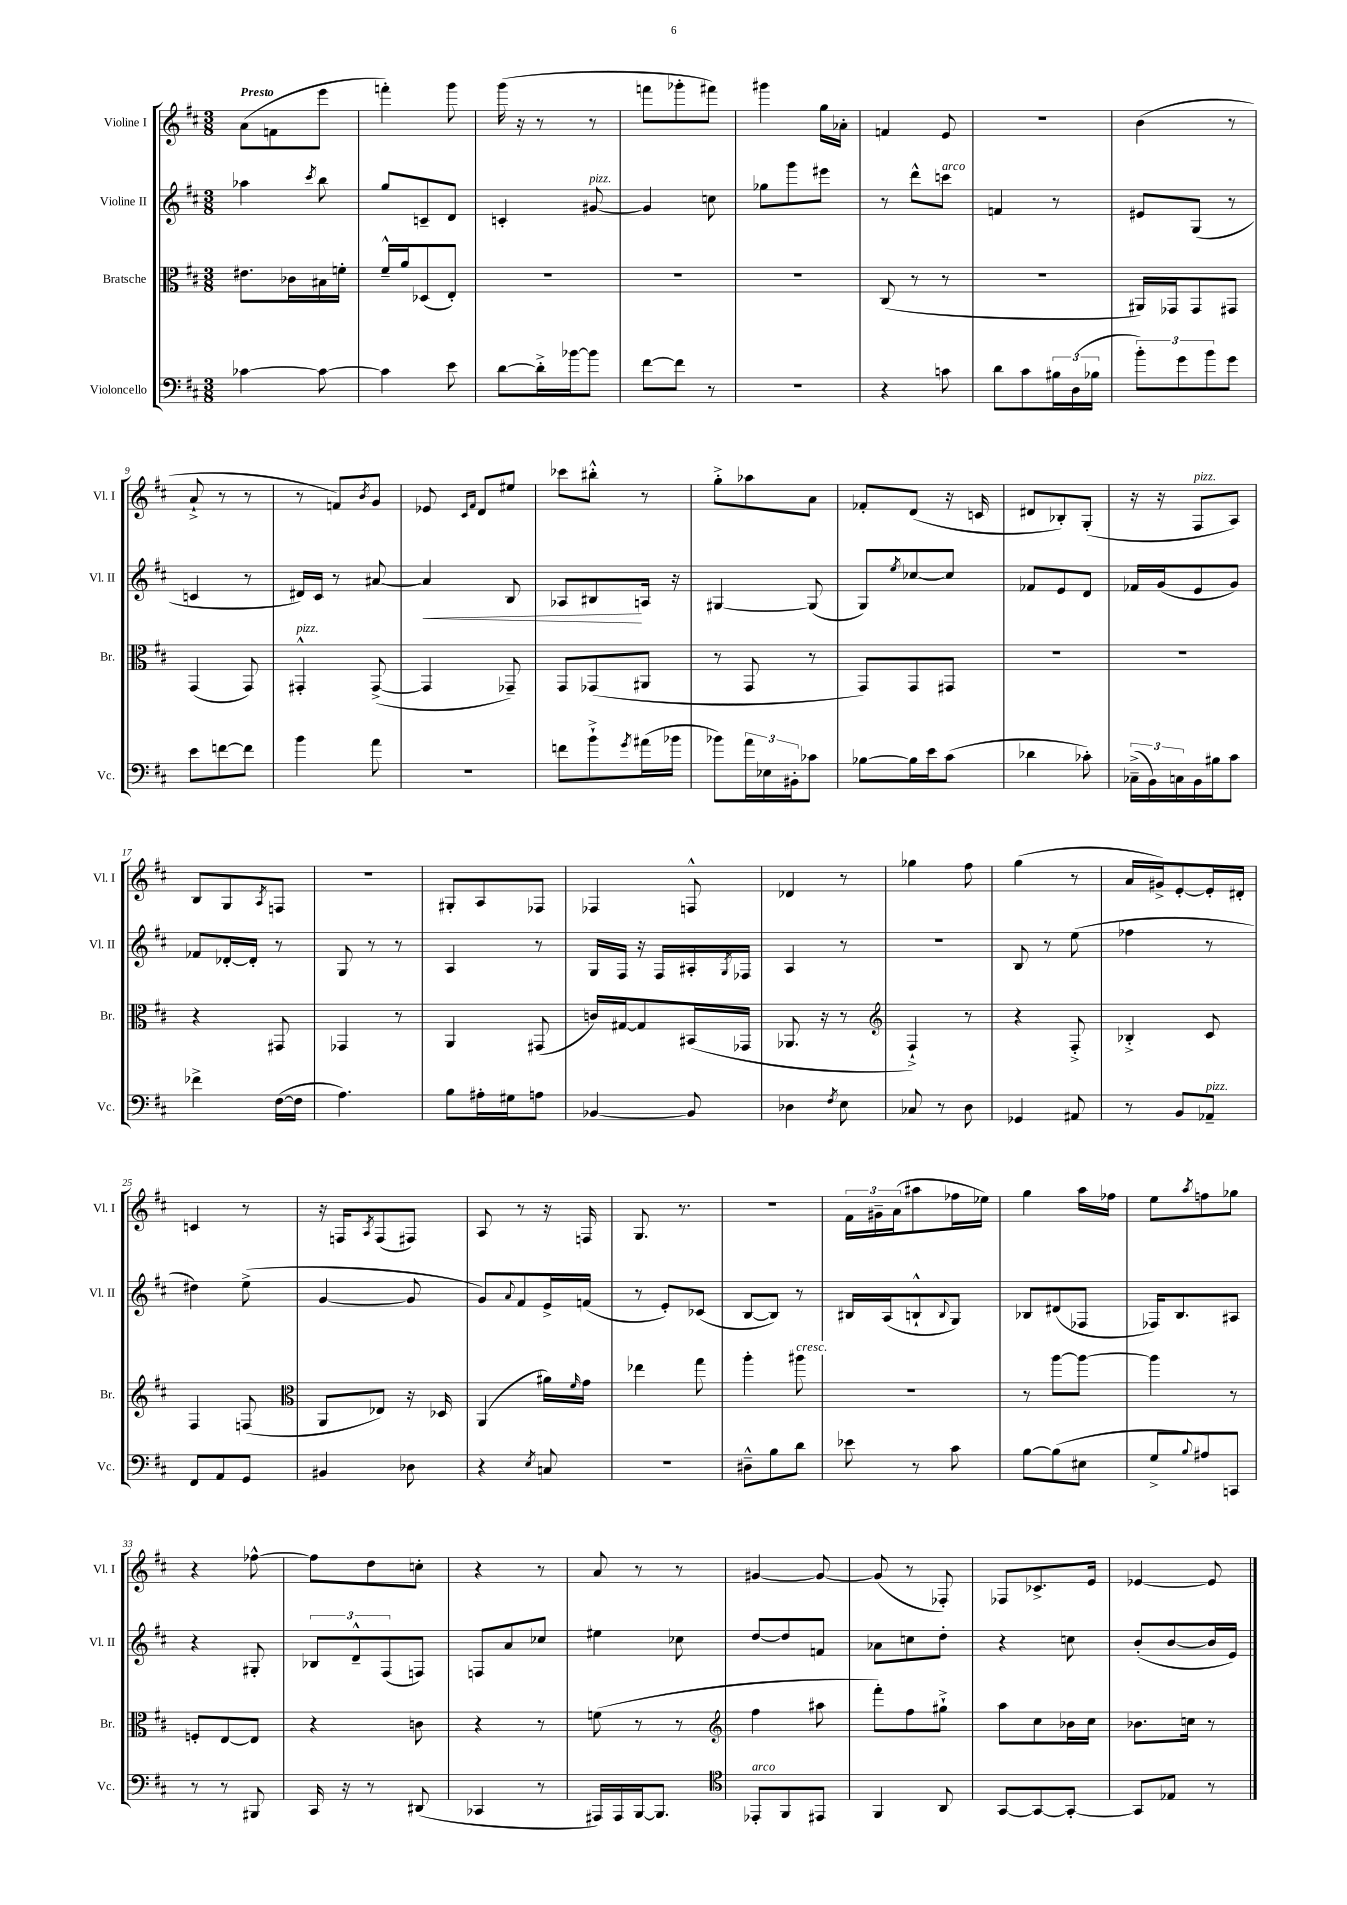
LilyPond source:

<<
\new StaffGroup <<
\new Staff = "s0" \with { instrumentName = "Violine I" shortInstrumentName = "Vl. I" } {
    \clef treble \key d \major \numericTimeSignature \time 3/8 \tempo "Presto"
    a'8( f'8 e'''8 |
    f'''4-.) g'''8 |
    g'''16( r16 r8 r8 |
    f'''8 ges'''8-. fis'''8) |
    gis'''4 g''16 aes'16-. |
    f'4 e'8 |
    R4. |
    b'4( r8 |
    a'8-!-> r8 r8 |
    r8 f'8) \acciaccatura { b'8 } g'8 |
    ees'8 \grace { cis'16 fis'16 } d'8 eis''8 |
    ces'''8 bis''8-.-^ r8 |
    g''8-.-> aes''8 a'8 |
    fes'8-. d'8( r16 c'16 |
    dis'8 bes8-.) g8-.( |
    r16 r16 fis8^\markup { \italic "pizz." } a8) |
    b8 g8 \acciaccatura { a8 } f8 |
    R4. |
    gis8-. a8 fes8 |
    fes4 f8-^ |
    des'4 r8 |
    ges''4 fis''8 |
    g''4( r8 |
    a'16 gis'16->) e'8~-. e'16-. dis'16-. |
    c'4 r8 |
    r16 f16 \acciaccatura { a8 } f8( fis8) |
    a8 r8 r16 f16 |
    g8. r8. |
    r4. |
    \tuplet 3/2 { fis'16 gis'16-- a'16( } ais''8 fes''16 ees''16) |
    g''4 a''16 fes''16 |
    e''8 \acciaccatura { a''8 } f''8 ges''8 |
    r4 fes''8~-^ |
    fes''8 d''8 c''8-. |
    r4 r8 |
    a'8 r8 r8 |
    gis'4~ gis'8~ |
    gis'8( r8 fes8-.) |
    fes8 ces'8.-> e'16 |
    ees'4~ ees'8 \bar "|." |
}
\new Staff = "s1" \with { instrumentName = "Violine II" shortInstrumentName = "Vl. II" } {
    \clef treble \key d \major \numericTimeSignature \time 3/8
    aes''4 \acciaccatura { cis'''8 } b''8 |
    g''8 c'8-- d'8 |
    c'4-. gis'8~^\markup { \italic "pizz." } |
    gis'4 c''8 |
    ges''8 g'''8 eis'''8 |
    r8 d'''8-^ c'''8^\markup { \italic "arco" } |
    f'4 r8 |
    eis'8 g8( r8 |
    c'4 r8 |
    dis'16) cis'16 r8 ais'8~ |
    ais'4\< b8 |
    aes8 bis8\! a16 r16 |
    gis4~ gis8( |
    g8) \acciaccatura { e''8 } ces''8~ ces''8 |
    fes'8 e'8 d'8 |
    fes'16 g'16( e'8 g'8) |
    fes'8 des'16~-. des'16-. r8 |
    g8 r8 r8 |
    a4 r8 |
    g16 fis16 r16 fis16 ais16-. \acciaccatura { g8 } fes16 |
    a4 r8 |
    R4. |
    b8 r8 e''8( |
    fes''4 r8 |
    dis''4) e''8->( |
    g'4~ g'8 |
    g'8) \appoggiatura { a'8 } fis'8 e'16-> f'16( |
    r8 e'8-.) ces'8( |
    b8~ b8) r8 |
    bis16 a16( b8-!-^ \appoggiatura { b8 } g8) |
    bes8 dis'8( fes8 |
    fes16) b8. ais8 |
    r4 gis8-. |
    \tuplet 3/2 { bes8 d'8---^ fis8( } f8) |
    f8 a'8 ces''8 |
    eis''4 ces''8 |
    d''8~ d''8 f'8 |
    aes'8 c''8 d''8-. |
    r4 c''8 |
    b'8-.( b'8~ b'16 e'16) \bar "|." |
}
\new Staff = "s2" \with { instrumentName = "Bratsche" shortInstrumentName = "Br." } {
    \clef alto \key d \major \numericTimeSignature \time 3/8
    eis'8. ces'16 bis16 f'16-. |
    fis'16---^ a'16 des8( e8-.) |
    R4. |
    R4. |
    R4. |
    cis8( r8 r8 |
    R4. |
    ais,16) ges,16 ges,8 gis,8 |
    g,4( g,8) |
    gis,4-.-^^\markup { \italic "pizz." } gis,8~->( |
    gis,4 ges,8--) |
    g,8 ges,8( ais,8 |
    r8 g,8 r8 |
    g,8) g,8 gis,8 |
    R4. |
    R4. |
    r4 gis,8 |
    ges,4 r8 |
    a,4 gis,8( |
    c'16) gis16~ gis8 bis,16( ges,16 |
    aes,8. r16 r8 |
    \clef treble fis4-!->) r8 |
    r4 fis8-.-> |
    bes4-.-> cis'8 |
    fis4 f8( |
    \clef alto a,8 ees8) r16 des16 |
    a,4( ais'16) \grace { fis'16 } g'16 |
    ees''4 g''8 |
    a''4-. ais''8^\markup { \italic "cresc." } |
    R4. |
    r8 a''8~ a''8~ |
    a''4 r8 |
    f8-. e8~ e8 |
    r4 c'8 |
    r4 r8 |
    f'8( r8 r8 |
    \clef treble fis''4 ais''8 |
    fis'''8-.) fis''8 gis''8-!-> |
    a''8 cis''8 bes'16 cis''16 |
    bes'8. c''16 r8 \bar "|." |
}
\new Staff = "s3" \with { instrumentName = "Violoncello" shortInstrumentName = "Vc." } {
    \clef bass \key d \major \numericTimeSignature \time 3/8
    ces'4~ ces'8~ |
    ces'4 e'8 |
    d'8~ d'16-.-> bes'16~ bes'8 |
    fis'8~ fis'8 r8 |
    R4. |
    r4 c'8 |
    d'8 cis'8 \tuplet 3/2 { bis16 d16( bes16 } |
    \tuplet 3/2 { b'8-.) g'8 b'8 } g'8 |
    e'8 f'8~ f'8 |
    b'4 a'8 |
    r4. |
    f'8 b'8-!-> \acciaccatura { g'8 } ais'16( bes'16 |
    bes'8) \tuplet 3/2 { a'16 ees16 bis,16-. } ces'8 |
    bes8~ bes16 e'16 cis'8( |
    des'4 ces'8-.) |
    \tuplet 3/2 { ces16--->( b,16) c16 } b,16 bis16 cis'8 |
    fes'4-> fis16~( fis16 |
    a4.) |
    b8 ais16-. gis16 a8 |
    bes,4~ bes,8 |
    des4 \acciaccatura { fis8 } e8 |
    ces8 r8 d8 |
    ges,4 ais,8 |
    r8 b,8 aes,8--^\markup { \italic "pizz." } |
    fis,8 a,8 g,8 |
    bis,4 des8 |
    r4 \acciaccatura { e8 } c8 |
    R4. |
    dis8---^ b8 d'8 |
    ees'8 r8 cis'8 |
    b8~ b8( eis8 |
    g8-> \appoggiatura { b8 } ais8) c,8 |
    r8 r8 bis,,8 |
    cis,16 r16 r8 dis,8( |
    ces,4 r8 |
    ais,,16) ais,,16 b,,16~ b,,8. |
    \clef tenor ees,8-.^\markup { \italic "arco" } fis,8 eis,8 |
    fis,4 a,8 |
    g,8~ g,8~ g,8~-. |
    g,8 ees8 r8 \bar "|." |
}
>>
>>
